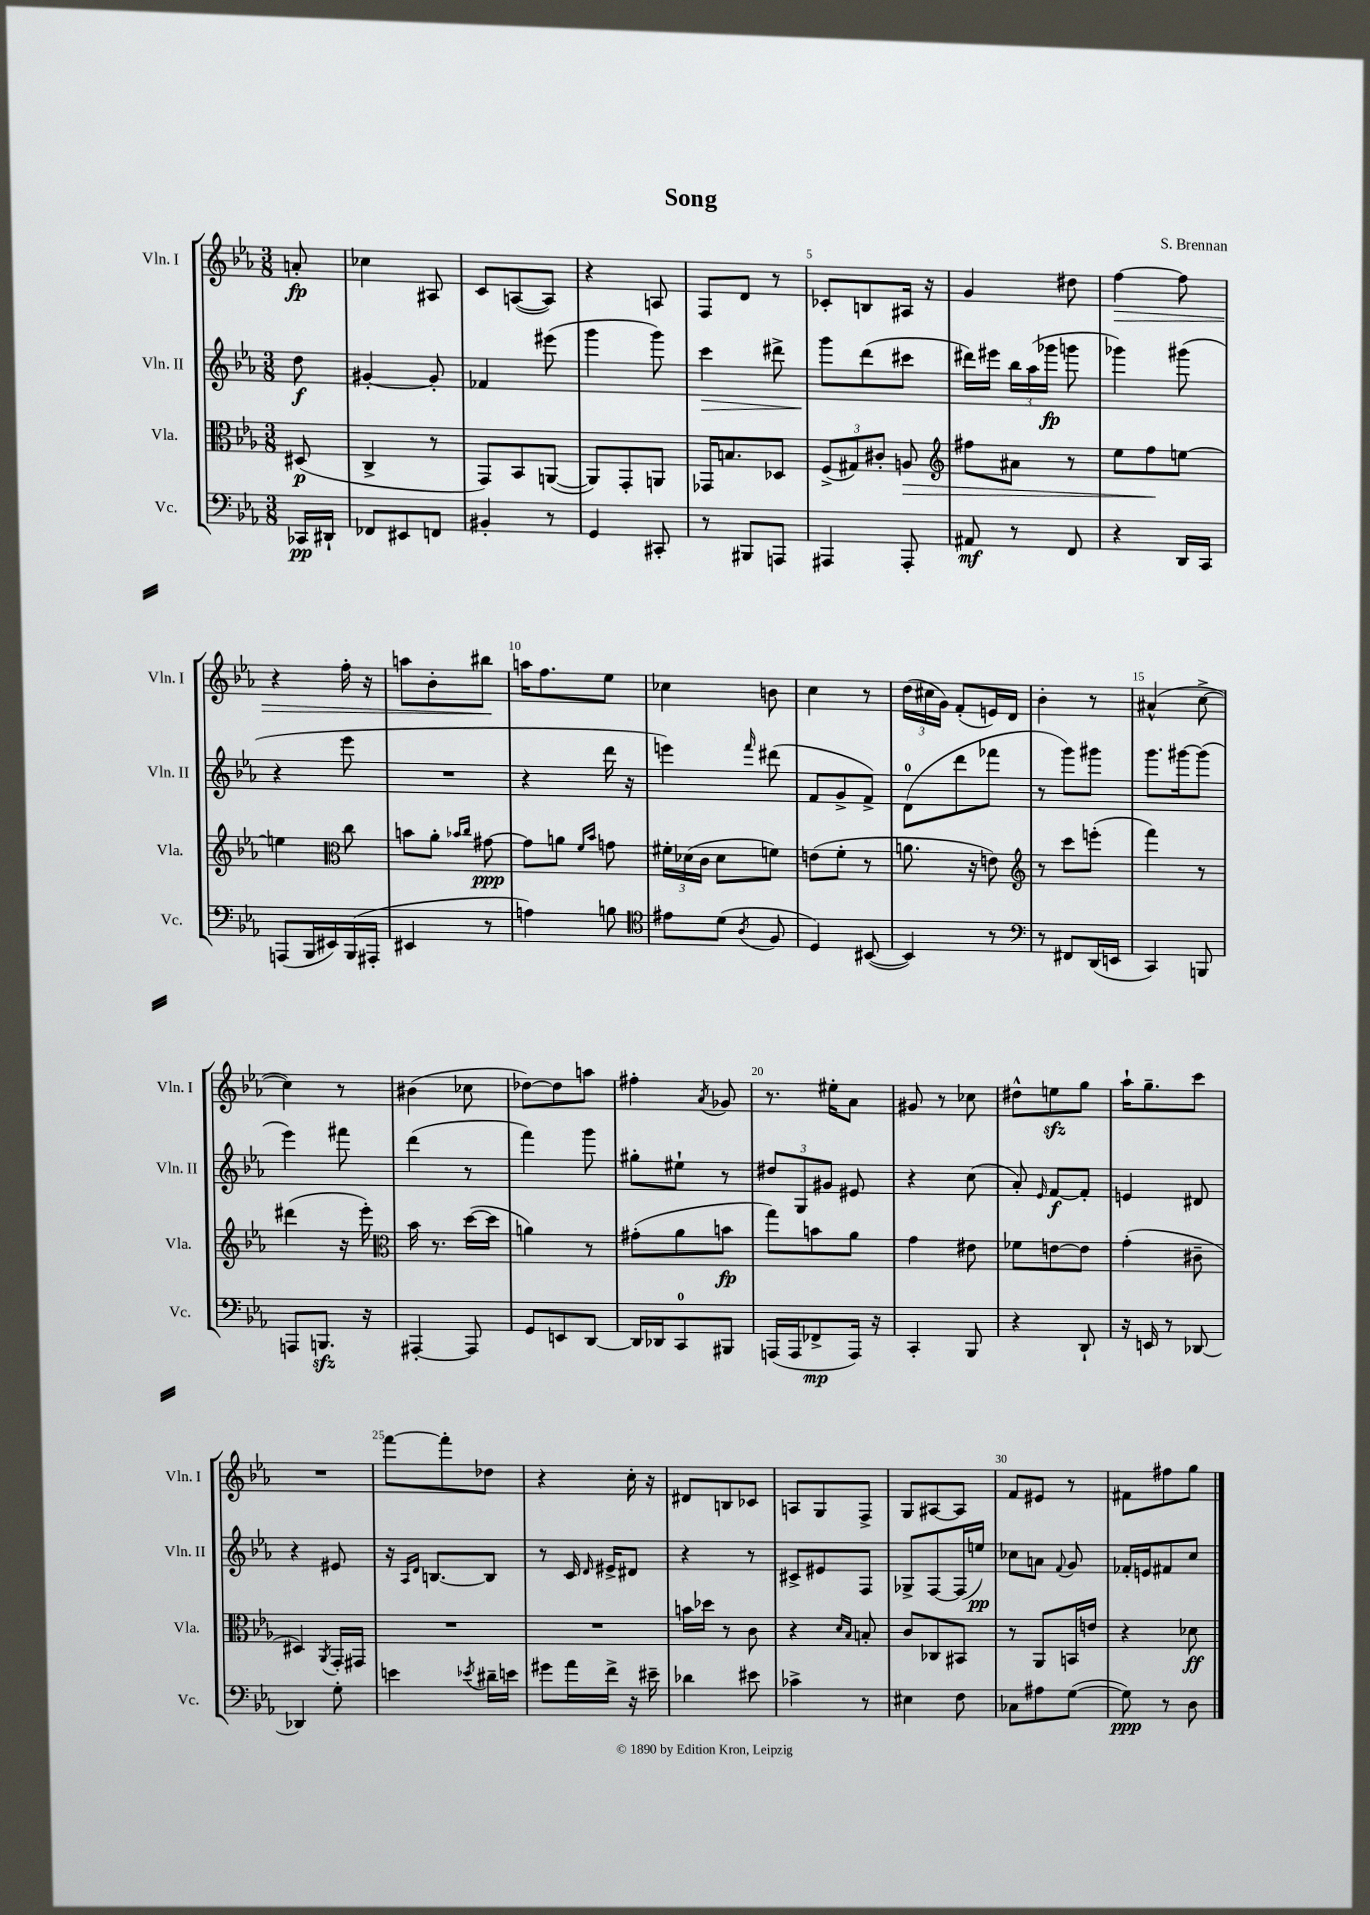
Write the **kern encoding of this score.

**kern	**kern	**kern	**kern
*staff4	*staff3	*staff2	*staff1
*clefF4	*clefC3	*clefG2	*clefG2
*k[b-e-a-]	*k[b-e-a-]	*k[b-e-a-]	*k[b-e-a-]
*M3/8	*M3/8	*M3/8	*M3/8
16CC-	(8D#	8dd	8a'
16DD#`	.	.	.
=	=	=	=
8FF-	4C^	[4g#'	4cc-
8EE#	.	.	.
8FF	8r	8g#']	8A#
=	=	=	=
4BB#'	8GG)	4f-	8c
.	8BB-	.	([8A
8r	([8AA	(8eee#	8A])
=	=	=	=
4GG	8AA])	4ggg	4r
.	8GG'	.	.
8CC#'	8AA	8ggg)	8A
=	=	=	=
8r	16GG-	4ccc	8F
.	8.B	.	.
8BBB#	.	.	8d
8AAA	8D-	8ddd#^	8r
=	=	=	=
4AAA#	(12F^	8ggg	8c-'
.	12G#)	.	.
.	.	(8ddd	8B
.	12c#'	.	.
8AAA#'	8A	8ccc#	16A#
.	.	.	16r
=	=	=	=
*	*clefG2	*	*
8AA#	8ff#	16ddd#)	4g
.	.	16eee#	.
8r	8a#	24bb-	.
.	.	(24aa-	.
.	.	24ggg-	.
8FF	8r	8ggg	8dd#
=	=	=	=
4r	8ee-	4ggg-)	[4ff
.	8ff	.	.
16DD	[8ee	(8ggg#	8ff]
16CC	.	.	.
=	=	=	=
(8AAA	4ee]	4r	4r
16BBB-	.	.	.
16EE#)	.	.	.
*	*clefC3	*	*
(16BBB-	8cc	8eee-	16ff'
16AAA#'	.	.	16r
=	=	=	=
4EE#	8b	4.r	8aa
.	8a-'	.	8b-'
.	16qqb-	.	.
.	16qqcc	.	.
8r	[8g#	.	8bb#
=	=	=	=
4A)	8g#]	4r	16aa
.	.	.	8.ff
.	8a	.	.
.	16qqf	.	.
.	16qqb-	.	.
8B	8g	16ddd	8ee-
.	.	16r	.
=	=	=	=
*clefC4	*	*	*
8e#	24f#'	4eee)	4cc-
.	(24d-	.	.
.	24c	.	.
(8d	8d-	.	.
8qA-	.	16qqfff	.
8F	8f)	(8ddd#	8b
=	=	=	=
4D)	(8e	8f	4cc
.	8f'	8g^	.
([8BB#	8r	8f^)	8r
=	=	=	=
4BB#])	8.a	(8d	(24dd
.	.	.	24cc#
.	.	.	24g)
.	.	8ddd	(8f'
.	16r	.	.
8r	8e)	8fff-	16e)
.	.	.	16d
=	=	=	=
*clefF4	*clefG2	*	*
8r	8r	8r	4b-'
8FF#	8ccc	8ggg)	.
(16DD	(8eee'	8ggg#	8r
16EE	.	.	.
=	=	=	=
4CC)	4fff)	8.ggg	(4a#^^
.	.	[16ggg#	.
8BBB	8r	(8ggg#]	[8cc^
=	=	=	=
8AAA	(4ddd#	4eee-)	4cc])
8.BBB	.	.	.
.	16r	8fff#	8r
16r	16eee-')	.	.
=	=	=	=
*	*clefC3	*	*
[4AAA#'	16b-	(4ddd	(4b#
.	8.r	.	.
8AAA#]	([16dd	8r	8cc-
.	16dd]	.	.
=	=	=	=
8GG	4a)	4fff)	[8dd-)
8EE	.	.	8dd-]
[8DD	8r	8ggg	8aa
=	=	=	=
16DD]	(8g#'	8gg#'	4ff#'
16DD-	.	.	.
8CC	8a-	8ee#`	.
.	.	.	8qa-
8BBB#	8b	8r	8g-
=	=	=	=
(16AAA	8gg)	12dd#	8.r
16AAA	.	.	.
.	.	12G	.
8FF-^	8b	.	.
.	.	12g#	.
.	.	.	16ee#'
16AAA)	8a-	8e#	8a-
16r	.	.	.
=	=	=	=
4CC'	4g	4r	8g#
.	.	.	8r
8BBB-	8e#	(8cc	8cc-
=	=	=	=
4r	8f-	8a-')	8dd#^^
.	.	16qqe-	.
.	[8e	[8f	8ee
8DD`	8e]	8f']	8gg
=	=	=	=
16r	(4g'	4e	16aa-`
16EE	.	.	8.gg~
8r	.	.	.
[8DD-	8c#~	8d#	8ccc
=	=	=	=
4DD-]	4D#)	4r	4.r
.	8qAA-	.	.
8G'	16GG'	8e#	.
.	16GG#	.	.
=	=	=	=
4e	4.r	16r	[8fff
.	.	16qqA-	.
.	.	16qqd	.
.	.	[8.B	.
.	.	.	8fff']
8qe-	.	.	.
16d#~	.	8B]	8dd-
16e	.	.	.
=	=	=	=
8g#	4.r	8r	4r
16a-	.	16c	.
.	.	16qqd	.
16f^	.	16e#^	.
16r	.	8d#	16cc'
16e#~	.	.	16r
=	=	=	=
4d-	16b	4r	8d#
.	16dd-	.	.
.	8r	.	8B
8e#	8c	8r	8c-
=	=	=	=
4c-^	4r	8c#^	8A
.	.	8e#	8G
.	16qqd	.	.
.	16qqB-	.	.
8r	8B'	8F	8F^
=	=	=	=
4E#	8c	8G-^	8G
.	8C-	[8F	[8A#
8F	8BB#	(16F]	8A#]
.	.	16ee)	.
=	=	=	=
8C-	8r	8cc-	8f
8A#	8AA-	8a	8e#
.	.	8qqf	.
([8G	16BB	8g	8r
.	16e	.	.
=	=	=	=
8G])	4r	16f-'	8f#
.	.	16e	.
8r	.	8f#	8ff#
8D	8d-	8cc	8gg
==	==	==	==
*-	*-	*-	*-
